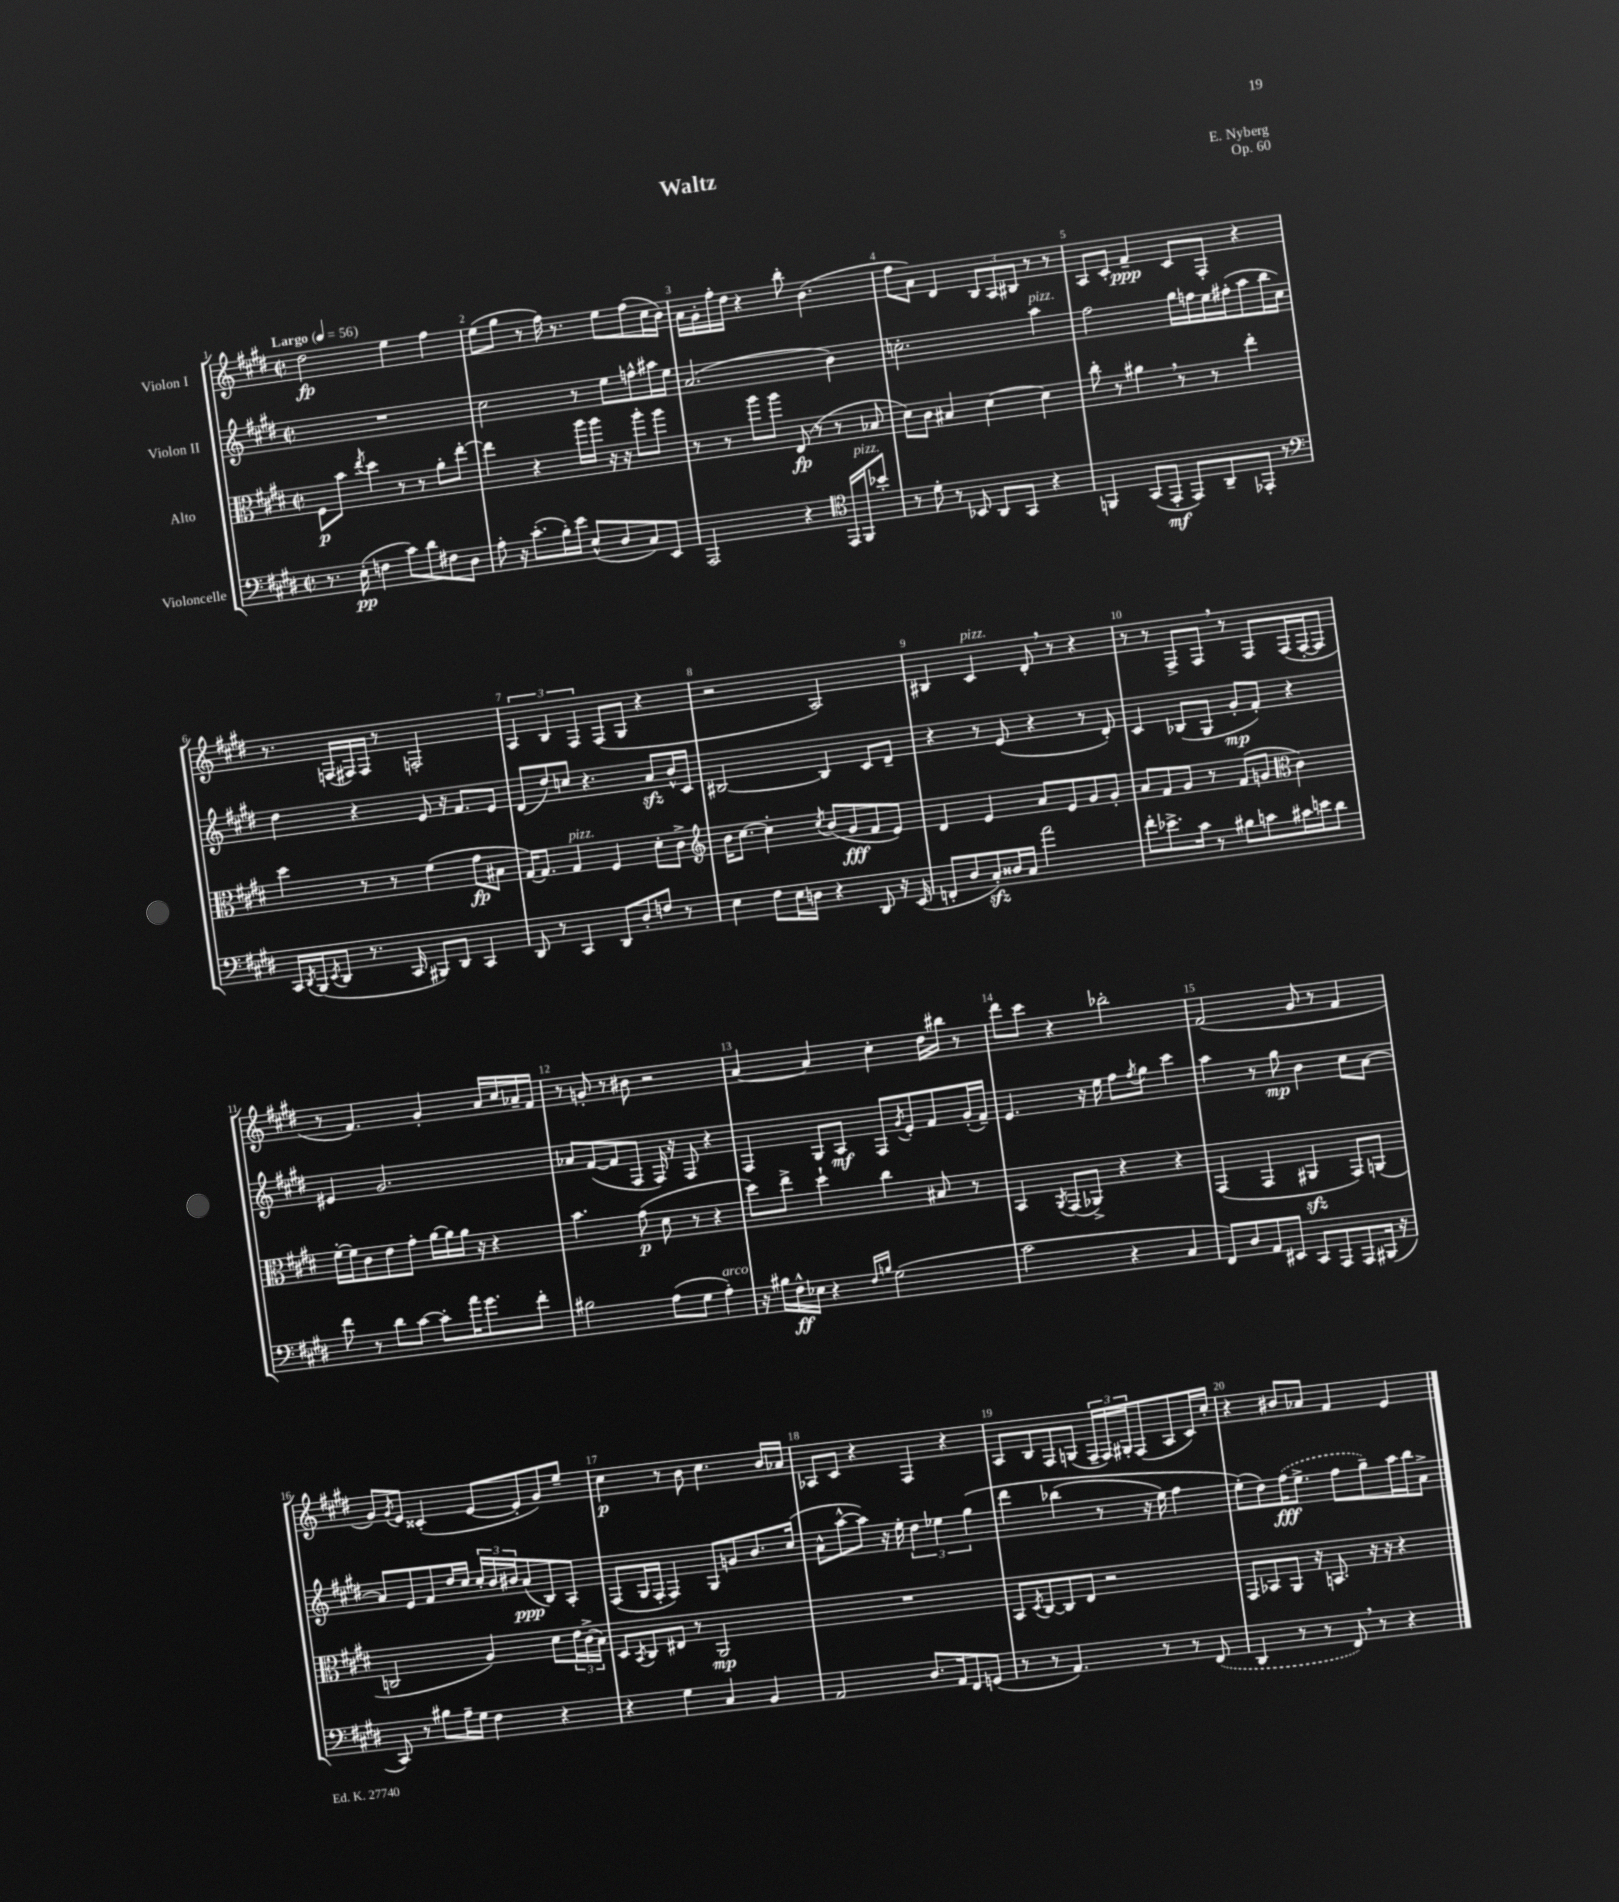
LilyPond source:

\header { title = "Waltz" composer = "E. Nyberg" opus = "Op. 60" }
<<
\new StaffGroup <<
\new Staff = "s0" \with { instrumentName = "Violon I" } {
    \clef treble \key e \major \defaultTimeSignature \time 2/2 \tempo "Largo" 4 = 56
    dis''2\fp e''4 fis''4 |
    e''8( gis''8 r8 fis''16) r8. e''8 fis''8( cis''16 b'16) |
    a'16 gis'16-. fis''16-. dis''16 r4 b''8-. b'4.( |
    fis''8 a'8) dis'4 \tuplet 3/2 { b8 a8 bis8 } r8 r8 |
    a8 cis'8-. fis'4--\ppp cis'8 fis8-. r4 |
    r8. f16( fis16) fis16 r8 f2-. |
    \tuplet 3/2 { a4 b4 fis4 } fis8( gis8 r4 |
    r2 a2) |
    bis4 cis'4^\markup { \italic "pizz." } dis'8-. \breathe r8 r4 |
    r8 r8 fis8-> fis8 \breathe r8 fis8 fis16( fis16~-. fis8 |
    r8 fis'4.) gis'4-. a'16 cis''16 aes'16-- fis'16 |
    r8 g'8-. r8 bis'8 r2 |
    a'4~ a'4 cis''4-. dis''16 bis''16 r8 |
    dis'''8 cis'''8 r4 bes''2-. |
    fis'2( gis'8 r8 fis'4 |
    gis'8) \acciaccatura { gis'8 } e'8 cisis'4-.( e'8~ e'8-. gis'8) e''8-- |
    cis''4\p r8 b'8 cis''4. b'16 aes'16 |
    aes8 cis'8 r4 fis4 r4 |
    a8 b8 fis8 g8( \tuplet 3/2 { fis16-- fis16) gis16-. } fis8( a8 cis'16) cis''16-. |
    r4 bis'8 aes'8 fis'4 e'4 \bar "|." |
}
\new Staff = "s1" \with { instrumentName = "Violon II" } {
    \clef treble \key e \major \defaultTimeSignature \time 2/2
    R1 |
    cis''2 r8 e''8 f''8-^ ais''16 e''16 |
    a'2.( b'4) |
    c''2.-. a''4^\markup { \italic "pizz." } |
    fis''2 gis''16 f''16 e''16 fis''16-.( a''8 b''16 cis''16) |
    dis''4 r4 e'8 r16 fis'8. e'8 |
    dis'8( dis''8) c''8 r4. a'8\sfz b'16-^ cis'16 |
    bis2~ bis4 cis'8 dis'8-- |
    r4 r8 e'8( r4 r8 dis'8-.) |
    cis'4 bes8( gis8 gis'8-.\mp fis'8-.) r4 |
    eis'4 gis'2. |
    aes'8 fis'8~( fis'8 fis8 fis16) r16 fis8 r4 |
    fis4 gis8 a8\mf fis8 \acciaccatura { gis'8 } e'8-. fis'8 gis'16-.( fis'16--) |
    e'4. r16 e''16 fis''8 \acciaccatura { fis''8 } gis''8 cis'''4 |
    a''4 r8 gis''8\mp b'4 cis''8 a'8~ |
    a'8 e'8 fis'8 dis''16 cis''16 \tuplet 3/2 { cis''16-. b'16 bis'16 } a'8\ppp( b8) a8-. |
    fis8( gis16 fis16-. fis4) gis8 g'8 b'8. cis''16( |
    a'8-^ a''8~-^ a''8) r16 e''16-. \tuplet 3/2 { dis''4 ees''4 gis''4\( } |
    dis'''4 bes''4( r8 r16 e''16) fis''4 |
    e''8-.(\) dis''8) \once \slurDashed fis''16\fff( e''8.-> fis''8 gis''8--) a''16 b''16 a'8-> \bar "|." |
}
\new Staff = "s2" \with { instrumentName = "Alto" } {
    \clef alto \key e \major \defaultTimeSignature \time 2/2
    fis8\p b'8 \acciaccatura { e''8 } dis''4 r8 r8 a'8-. e''8~-. |
    e''4 r4 a''16 a''16 r16 r16 a''8-. a''8 |
    r8 r8 a''8 a''8 e8\fp( r8 r8 bes8 |
    dis'8) cis'8 bis4 dis'4~ dis'4 |
    cis''8-. r8 ais'4 \breathe r8 r8 e''4-. |
    dis''4 r8 r8 fis'4( gis'8\fp bis8 |
    gis16~) gis8. gis4^\markup { \italic "pizz." } fis4 dis'8-. cis'8-> |
    \clef treble b'16 cis''8.~ cis''4-. \acciaccatura { cis''8 } b'8( gis'8\fff fis'8 e'8) |
    dis'4 e'4 a'8 e'8 gis'8 gis'8-. |
    a'8 fis'8 gis'8 r8 fis'8( g'8 \clef alto cis'4) |
    fis'16~-. fis'16 cis'8 e'8 gis'8-. a'16~ a'16 a'16 r16 r4 |
    b'4. gis'8\p( dis'8 r8 r4 |
    dis''8) e''8-> dis''4-! cis''4 bis8 r8 |
    b,4 \acciaccatura { a,8 } gis,8( aes,8->) r4 r4 |
    gis,4( gis,4 ais,4\sfz gis,8) a,8( |
    c2 a4) dis'8 \tuplet 3/2 { e'16 cis'16->( b16) } |
    dis8 \acciaccatura { b,8 } cis8 eis8 r8 a,2\mp |
    R1 |
    b,8 \acciaccatura { dis8 } cis8~ cis8 e8 r2 |
    gis,8 bes,8 a,8 r16 b,8. r16 r16 r4 \bar "|." |
}
\new Staff = "s3" \with { instrumentName = "Violoncelle" } {
    \clef bass \key e \major \defaultTimeSignature \time 2/2
    r8. e16-.\pp( f4 cis'8) dis'8 fis8 dis8 |
    a8-. r16 cis'8.-.( b16-.) e'16 e8-^( dis8 cis8) e,8 |
    a,,2 r4 \clef tenor e,16 fis,16^\markup { \italic "pizz." } bes'8-. |
    r8 dis'8-. r8 bes,8 a,8 gis,8 r4 |
    f,4 gis,8( e,8-.\mf e,8) a,8-- ees,8-. r8 |
    \clef bass cis,16 \acciaccatura { dis,8 } b,,16( \acciaccatura { e,8 } dis,8 r8. cis,16 bis,,8) dis,8 cis,4 |
    dis,8 r8 cis,4 dis,8 dis8-. f8 r8 |
    e4 fis8 e16 d16 r4 dis,8 r16 e,16( |
    f,8-. dis8 cis8-.\sfz) disis16 cis16 a'2 |
    fis'8-. ees'8.-> cis'16 r8 bis8 c'8 cis'16 e'16 dis'8 |
    fis'8 r8 dis'8 cis'8~ cis'8-. a'16 gis'8. fis'8-. |
    bis2 a8( gis8 a4-.^\markup { \italic "arco" }) |
    r16 bis16 fis16-^\ff ees16 r4 \grace { fis16 b16 } gis2( |
    cis'2 r4 cis4 |
    fis,8) dis8 a,8 eis,8 cis,8 a,,8 a,,8 bis,,16( r16 |
    cis,8) r8 bis8 a16-- gis16 fis4 r4 |
    r4 gis4 cis4 b,4 |
    a,2 dis8. a,16 fis,8 g,8( |
    r8 r8 a,4.) r8 r8 \once \slurDashed fis,8( |
    dis,4 r8 r8 fis,8) \breathe r8 r4 \bar "|." |
}
>>
>>
\layout { \context { \Score \override BarNumber.break-visibility = ##(#f #t #t) barNumberVisibility = #all-bar-numbers-visible } }
